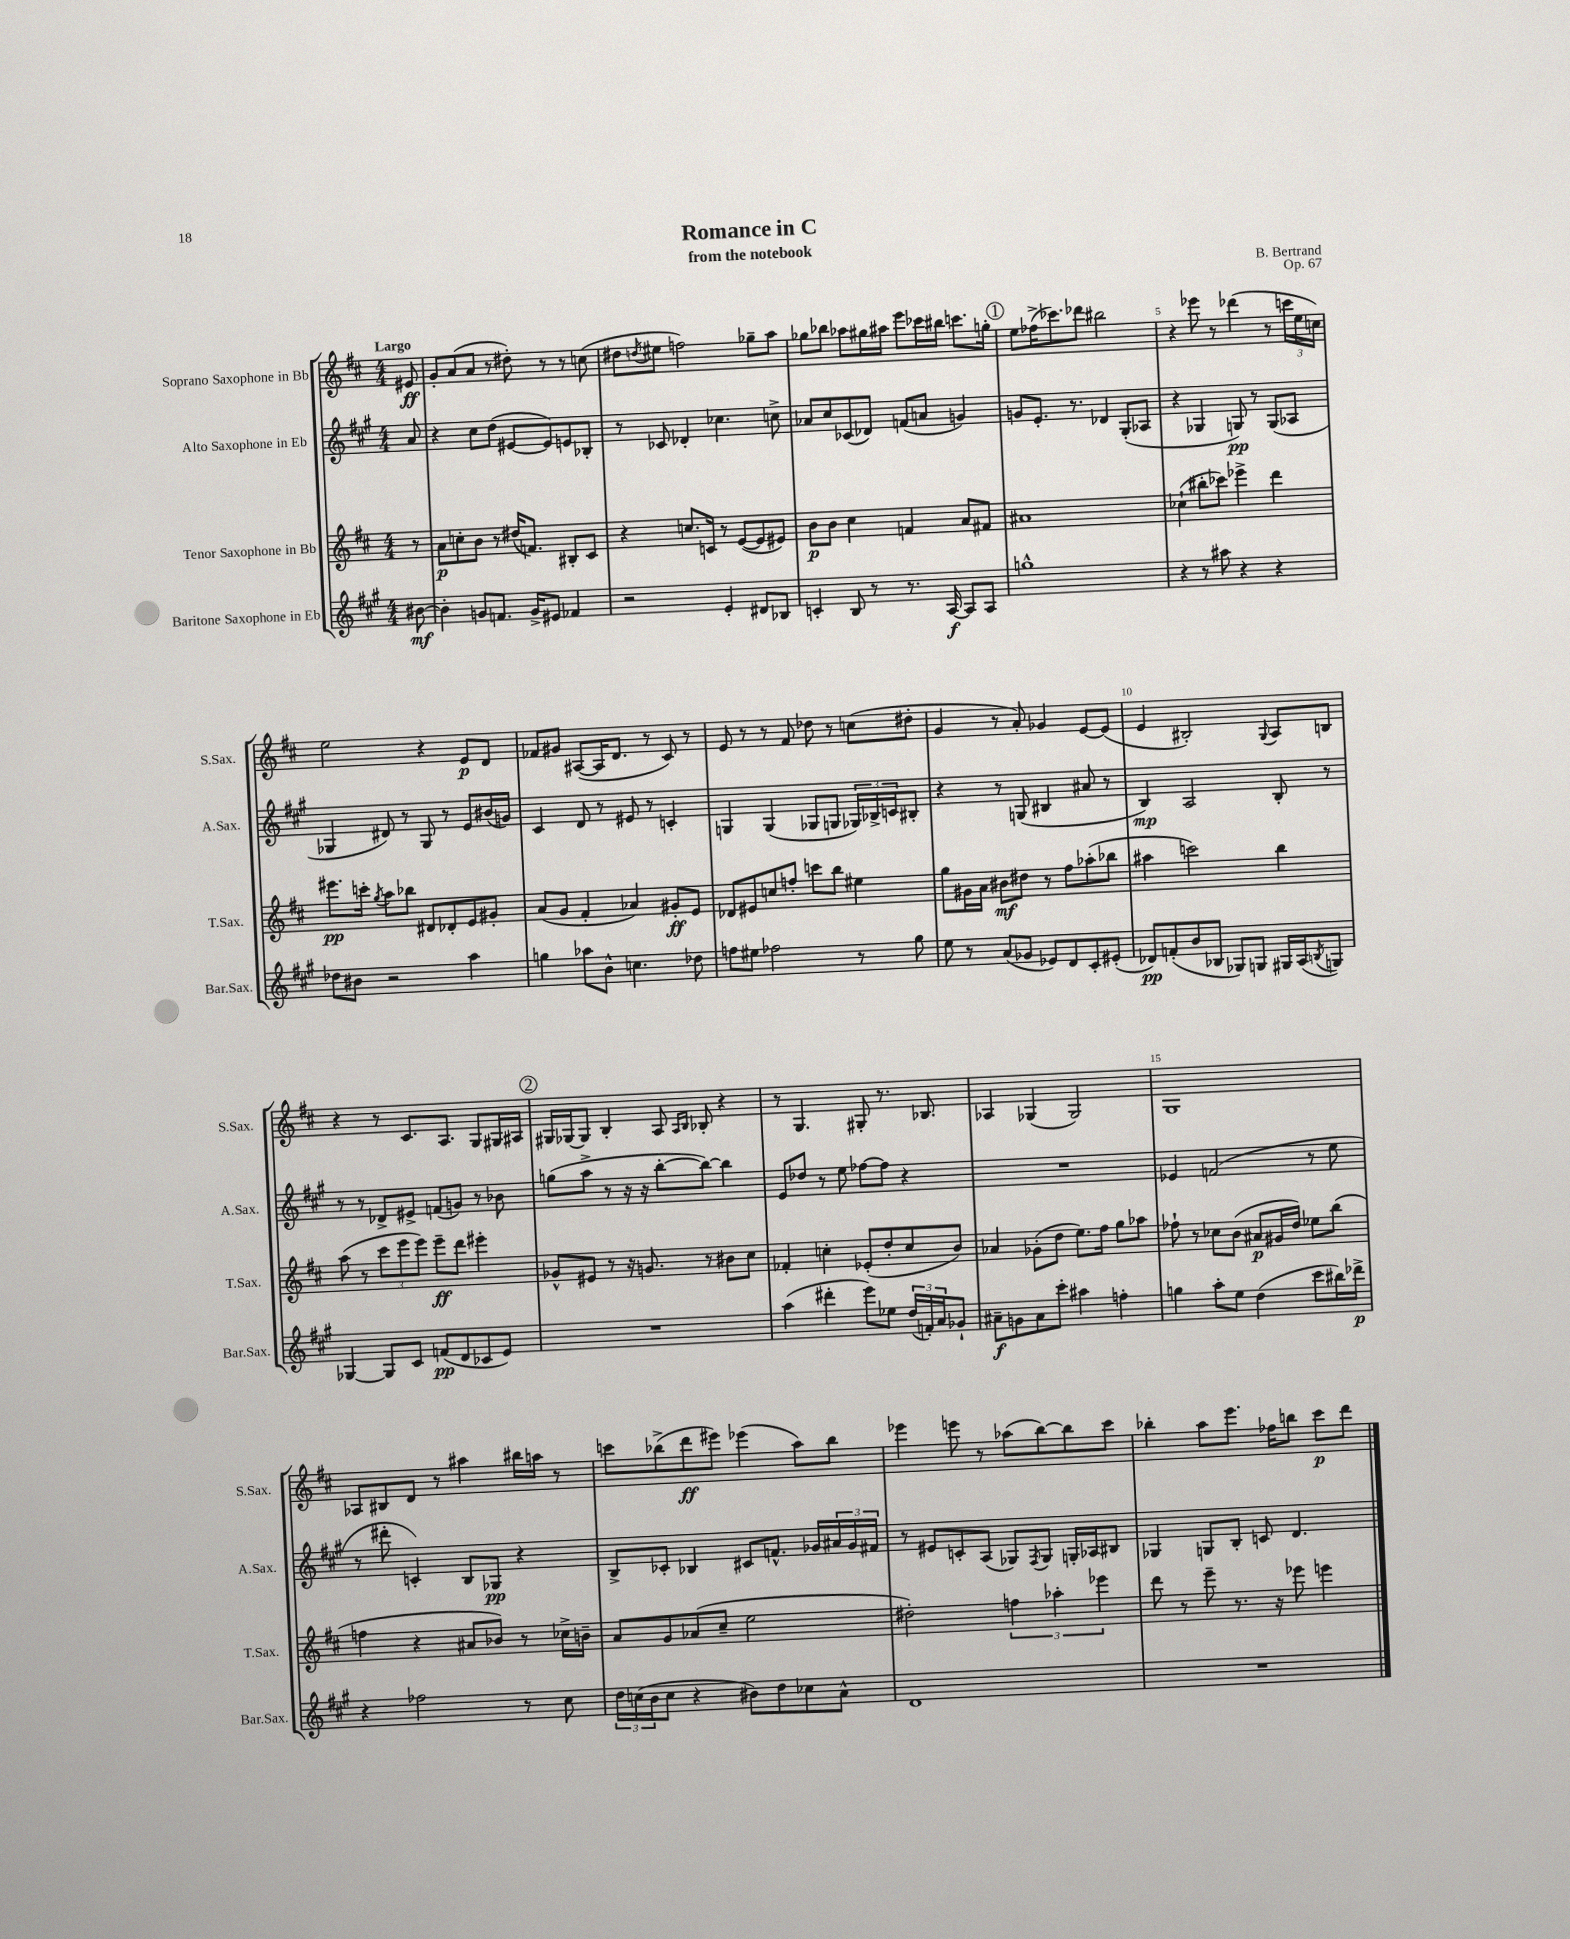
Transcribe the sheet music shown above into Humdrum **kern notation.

**kern	**kern	**kern	**kern
*staff4	*staff3	*staff2	*staff1
*clefG2	*clefG2	*clefG2	*clefG2
*k[f#c#g#]	*k[f#c#]	*k[f#c#g#]	*k[f#c#]
*M4/4	*M4/4	*M4/4	*M4/4
[8b#	8r	8a	8e#
=	=	=	=
4b#']	8a	4r	8g'
.	8cc'	.	(8a
8g	8b	8cc#	8a
8.f	8r	(8dd	8r
.	(16dd#	[8e#	8dd#')
16g^	8.f)	.	.
8e#	.	8e#])	8r
4f-	8B#'	8e	8r
.	8c#	8B-'	(8cc
=	=	=	=
2r	4r	8r	8dd#
.	.	.	8qdd
.	.	8c-	8ee#
.	8.cc	4d-'	2ff)
.	16c	.	.
4e'	8r	4.cc-	.
.	([8e	.	.
8d#	8e]	.	8gg-~
8B-	8e#)	8cc^	8aa
=	=	=	=
4c'	8b	8a-	8gg-
.	8b	8cc#	8bb-
8B	4cc#	(8c-	8aa-
8r	.	8d-)	16gg#
.	.	.	16aa#
8.r	4f	(8f	8eee
.	.	8a	16ccc-
[16A	.	.	16bb#
8A]	8a	4g)	8.ccc
8A	8f#	.	.
.	.	.	16gg'
=	=	=	=
1gg^^	1a#	8g	8ee
.	.	8.e'	(16ff-^
.	.	.	8.ccc-)
.	.	8.r	.
.	.	.	8ddd-
.	.	4d-	2bb#
.	.	(8G#'	.
.	.	8A-	.
=	=	=	=
4r	(4cc-`	4r	4r
8r	8bb#'	4G-	8eee-
8aa#	8ccc-)	.	8r
4r	4eee-^	8G)	(4ddd-
.	.	8r	.
4r	4ddd	(8G	8r
.	.	8A-	24ccc
.	.	.	24ee
.	.	.	24cc)
=	=	=	=
8dd-	8.eee#	4G-	2ee
8b#	.	.	.
.	16ccc'	.	.
.	8qgg	.	.
2r	8aa	8d#)	.
.	8bb-	8r	.
.	8d#	8G-	4r
.	8d-'	8r	.
4aa	8e	8e	8e
.	8g#'	(16b#	8d
.	.	16g)	.
=	=	=	=
4gg	(8a	4c#	8f-
.	8g	.	8g#
8aa-	4f#'	8d	([8A#
8b^^	.	8r	16A#]
.	.	.	8.d
4.cc	4a-)	8e#	.
.	.	8r	8r
.	8g#'	4c'	8c#)
8dd-	8e	.	8r
=	=	=	=
8ff	8d-	4G	8e
8ee#	8e#	.	8r
2ff-	8cc	(4G	8r
.	8ff'	.	8f#
.	8ccc	8G-	8dd-
.	8bb	8G	8r
8r	4ee#	24G-)	(8cc
.	.	24B-^	.
.	.	24c	.
8gg#	.	8B#'	8dd#'
=	=	=	=
8ee	8gg	4r	4g
8r	16g#	.	.
.	16a	.	.
(8a	8b#	8r	8r
8g-	8dd#	(8G	8a')
8e-)	8r	4B#	4g-
8d	8ff#	.	.
8c#'	(8aa-'	8a#	[8e
(8e#'	8bb-	8r	(8e]
=	=	=	=
8d-)	4aa#	4B)	4e
(8f'	.	.	.
8b	2ccc)	2A	2B#')
8B-	.	.	.
8G-)	.	.	.
8G	.	.	.
.	.	.	8qqG
16G#	4bb	8B'	8A
(16A	.	.	.
8qB	.	.	.
8G)	.	8r	8B
=	=	=	=
[4G-	(8aa	8r	4r
.	8r	8r	.
8G-]	12ccc#	8d-^	8r
.	12eee	.	.
8c#	.	8e#^	8.c#
.	12eee)	.	.
(8f	8eee~	(8f	.
.	.	.	8.A
8d	8ddd	8g)	.
8c-	4eee#'	8r	8G
8e)	.	8b-	16G#
.	.	.	16A#
=	=	=	=
1r	8g-^^	(8gg	16G#
.	.	.	[16G-
.	8e#	8aa^	8G-]
.	8r	8r	4B'
.	16r	16r	.
.	8.g	16r	.
.	.	[8bb'	8A
.	.	.	16qqA
.	.	.	16qqB
.	8r	8bb_)	8B-'
.	8b#	4bb]	4r
.	8cc#	.	.
=	=	=	=
(4aa	4f-'	8e	8r
.	.	8dd-	4.G
4ddd#'	4cc'	8r	.
.	.	8ee	.
8eee)	(8e-'	[8ff-	8G#'
8ee-	8dd'	8ff-]	8.r
(24dd	8cc	4r	.
24f')	.	.	.
.	.	.	8.B-
24a	.	.	.
8g-`	8b)	.	.
=	=	=	=
8a#~	4a-	1r	4A-
8g	.	.	.
8a#	(8g-'	.	(4G-
8ccc#'	8dd	.	.
4aa#	8.ee)	.	2G-)
.	16ff#	.	.
4ff'	8gg	.	.
.	8aa-	.	.
=	=	=	=
4gg	8ff-`	4e-	1G
.	8r	.	.
8aa'	8cc-	(2f	.
8ee	(8b	.	.
(4dd	8a#	.	.
.	16g#	.	.
.	16dd)	.	.
8ccc#	8ee-	8r	.
16bb#)	(8bb	8ee	.
16ddd-^	.	.	.
=	=	=	=
4r	4ff	8r	8A-
.	.	8ddd#'	8B#
2ff-	4r	4c')	8d
.	.	.	8r
.	8a#	8B	4aa#
.	8b-)	8G-	.
8r	8r	4r	16bb#
.	.	.	16aa
8cc#	16cc-^	.	8r
.	16b~	.	.
=	=	=	=
24dd	8a	8B^	8ccc
(24cc	.	.	.
24b	.	.	.
8cc	8g	8c-'	(8bb-^
4r	(8a-	4B-	8ddd
.	8cc#~	.	8eee#)
8b#)	2ee	8c#	(4eee-
8dd	.	8.f^^	.
8cc-	.	.	8aa)
.	.	16g-	.
8a^^	.	24a#	8bb-
.	.	24g-	.
.	.	24f#	.
=	=	=	=
1d	2dd#')	8r	4eee-
.	.	8e#	.
.	.	8c'	8eee
.	.	(8A	8r
.	6ff	8G-)	(8aa-
.	.	8qF#	.
.	.	8G-	[8bb)
.	6aa-'	.	.
.	.	16G'	8bb]
.	.	16A-	.
.	6eee-	.	.
.	.	8B#	8ccc#
=	=	=	=
1r	8ddd	4G-	4bb-'
.	8r	.	.
.	8eee~	8G	8aa
.	8.r	8B'	8.eee
.	.	8c	.
.	16r	.	16ff-
.	8eee-	4.d	8bb
.	4eee	.	8ccc#
.	.	.	8ddd
==	==	==	==
*-	*-	*-	*-
